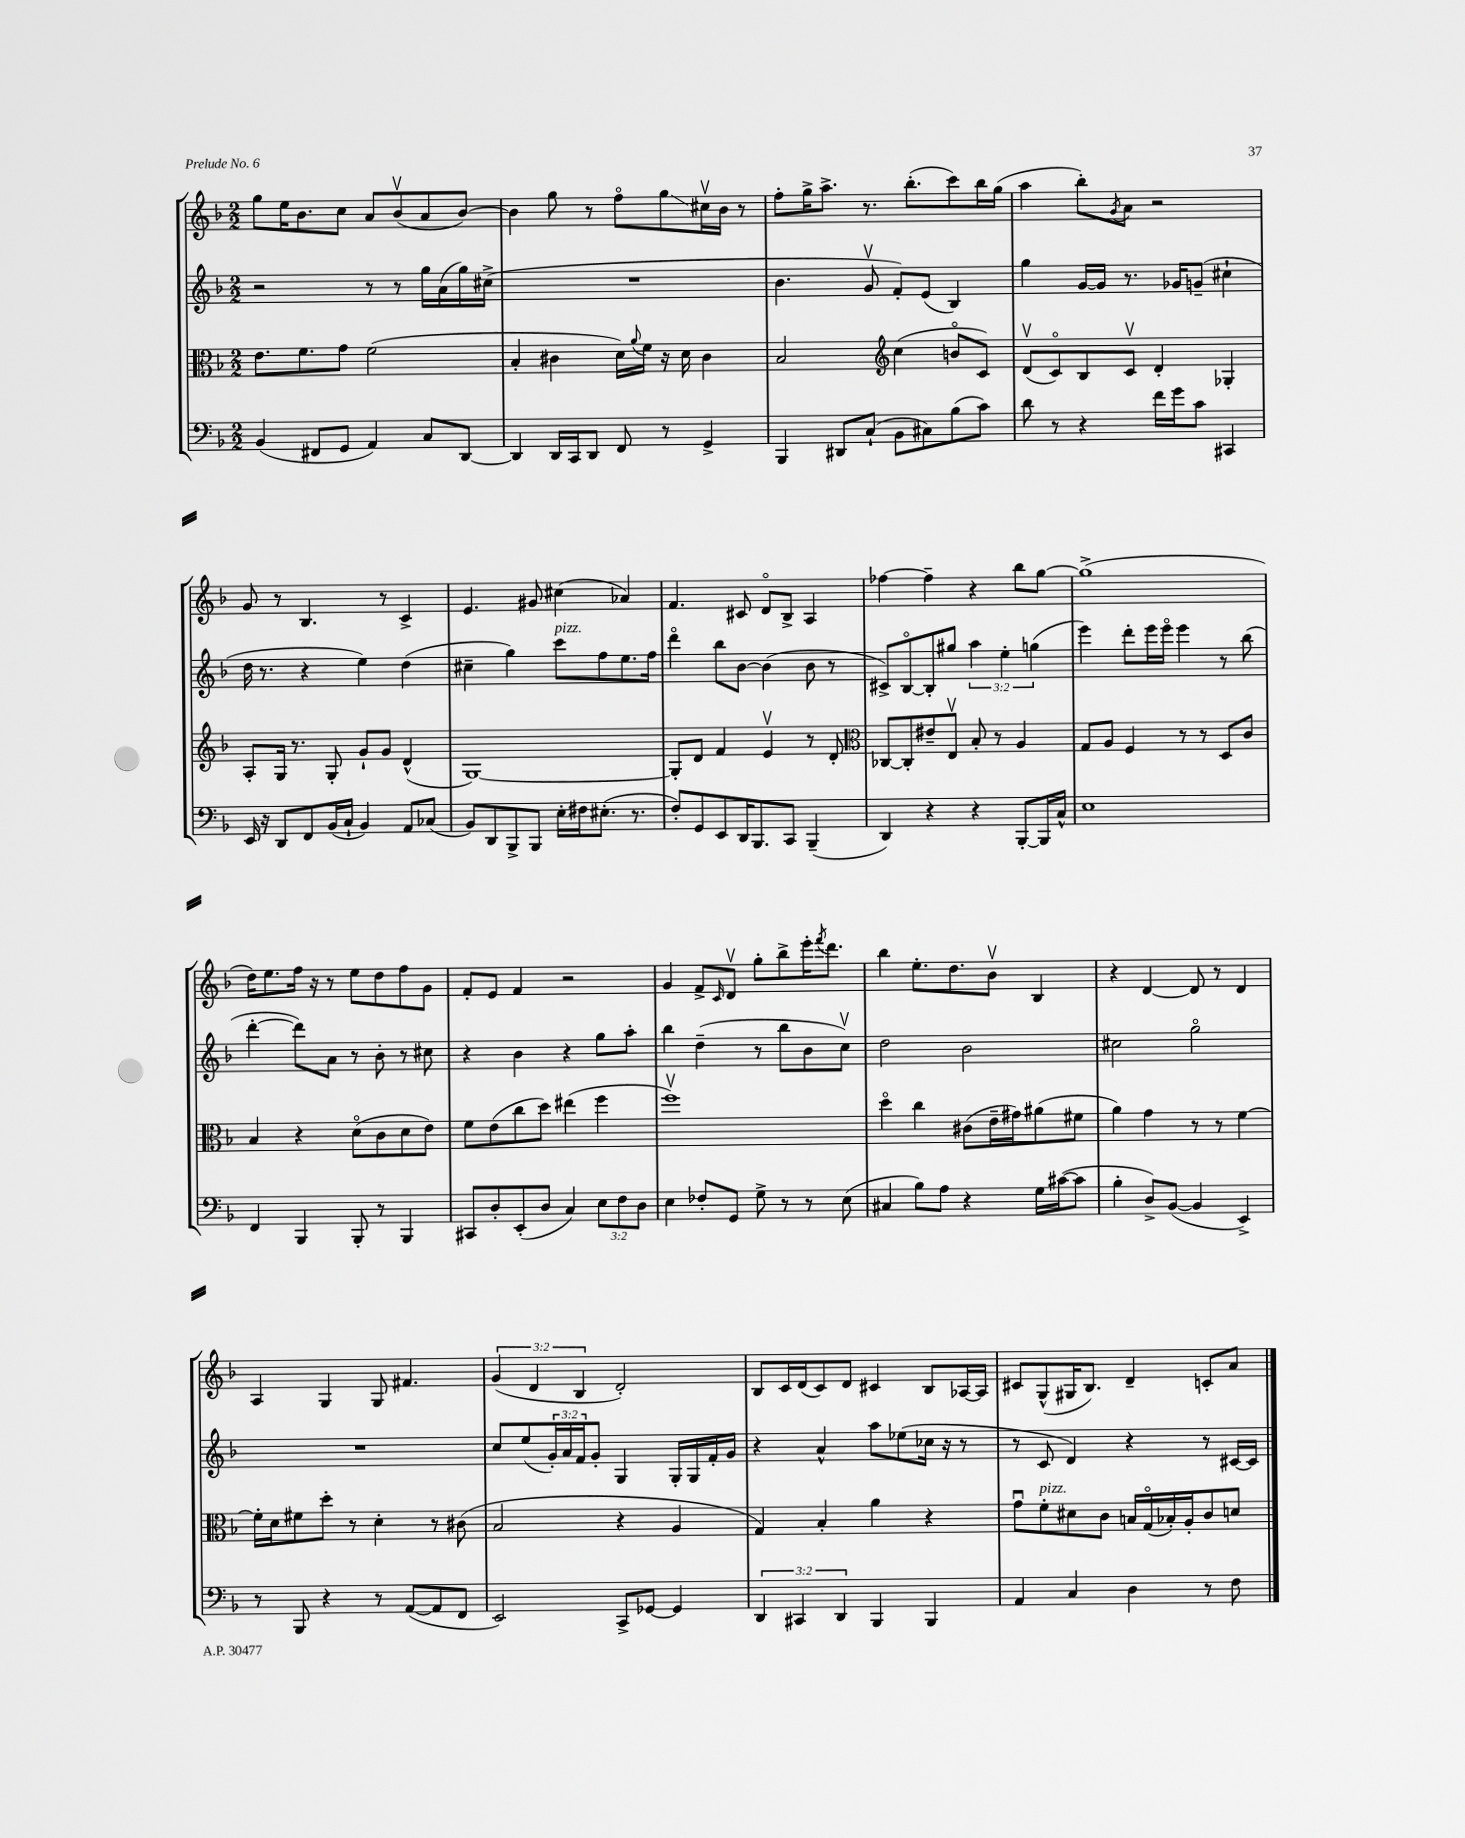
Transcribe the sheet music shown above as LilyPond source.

<<
\new StaffGroup <<
\new Staff = "s0" {
    \clef treble \key f \major \numericTimeSignature \time 2/2 \override Staff.TupletNumber.text = #tuplet-number::calc-fraction-text
    g''8 e''16 bes'8. c''8 a'8 bes'8\upbow( a'8 bes'8~) |
    bes'4 g''8 r8 f''8\flageolet g''8\glissando cis''16\upbow bes'16 r8 |
    f''8-. g''16-> a''8.-> r8. bes''8.-.( c'''8) bes''16 g''16( |
    a''4 bes''8-.) \acciaccatura { g'8 } a'8 r2 |
    g'8 r8 bes4. r8 c'4-> |
    e'4. gis'8 cis''4( aes'4) |
    f'4. cis'8 d'8\flageolet bes8-> a4 |
    fes''4~ fes''4-- r4 bes''8 g''8~ |
    g''1->( |
    d''16) e''8. f''16 r16 r8 e''8 d''8 f''8 g'8 |
    f'8-. e'8 f'4 r2 |
    g'4 f'8-> \grace { c'16 } d'8\upbow g''8-. bes''8-> e'''16-. \acciaccatura { f'''8 } d'''8. |
    bes''4 e''8.-. d''8. bes'8\upbow bes4 |
    r4 d'4~ d'8 r8 d'4 |
    a4 g4 g8 fis'4. |
    \tuplet 3/2 { g'4( d'4 bes4 } d'2-.) |
    bes8 c'16 d'16( c'8) d'8 cis'4 bes8 aes16~ aes16 |
    cis'8 g8-^( gis16 bes8.) d'4-- c'8-. a'8 \bar "|." |
}
\new Staff = "s1" {
    \clef treble \key f \major \numericTimeSignature \time 2/2 \override Staff.TupletNumber.text = #tuplet-number::calc-fraction-text
    r2 r8 r8 g''16 a'16( g''16) cis''16->( |
    R1 |
    bes'4. g'8\upbow f'8-.) e'8( bes4) |
    g''4 g'16~ g'16 r8. ges'16 g'8--( cis''4-! |
    d''16 r8. r4 e''4) d''4( |
    cis''4-- g''4) c'''8^\markup { \italic "pizz." } f''8 e''8. f''16 |
    d'''4\flageolet bes''8 bes'8~ bes'4( bes'8 r8 |
    cis'8->) bes8~\flageolet bes8-. gis''8 \tuplet 3/2 { a''4 e''4-. g''4( } |
    e'''4) d'''8-. e'''16 e'''16\flageolet e'''4 r8 bes''8( |
    d'''4~-. d'''8) a'8 r8 bes'8-. r8 cis''8 |
    r4 bes'4 r4 g''8 a''8-. |
    bes''4 d''4--( r8 bes''8 bes'8 c''8\upbow) |
    d''2 bes'2 |
    cis''2 g''2\flageolet |
    R1 |
    c''8 e''8( \tuplet 3/2 { g'16-.) a'16 f'16 } g'8-. g4 g16-. g16 f'16-. g'16 |
    r4 a'4-^ a''8 ees''8( ces''16 r16 r8 |
    r8 c'8 d'4) r4 r8 cis'16~ cis'16 \bar "|." |
}
\new Staff = "s2" {
    \clef alto \key f \major \numericTimeSignature \time 2/2
    e'8. f'8. g'8 f'2( |
    bes4-. cis'4 d'16) \appoggiatura { a'8 } f'16 r16 d'16 cis'4 |
    bes2 \clef treble c''4( b'8\flageolet c'8) |
    d'8\upbow( c'8\flageolet) bes8 c'8\upbow d'4-. ges4-. |
    a8-. g16 r8. g8-. g'8-! g'8 d'4-^( |
    g1~) |
    g8-. d'8 f'4 e'4\upbow r8 d'8-. |
    \clef alto ces8~ ces8-. eis'8-- e8\upbow bes8-. r8 a4 |
    g8 a8 f4 r8 r8 d8 c'8 |
    bes4 r4 d'8\flageolet( c'8 d'8 e'8) |
    f'8 e'8( c''8 d''8) eis''4( f''4 |
    f''1\upbow) |
    d''4\flageolet c''4 cis'8( e'16-- gis'16) ais'8( fis'8 |
    a'4) g'4 r8 r8 f'4~ |
    f'16-. d'16 fis'8 d''8-. r8 d'4-. r8 cis'8( |
    bes2 r4 a4 |
    g4) bes4-. a'4 r4 |
    g'8\downbow f'8-.^\markup { \italic "pizz." } dis'8 c'8 b16 g16\flageolet( bes16-.) a16-. c'8 d'8 \bar "|." |
}
\new Staff = "s3" {
    \clef bass \key f \major \numericTimeSignature \time 2/2 \override Staff.TupletNumber.text = #tuplet-number::calc-fraction-text
    bes,4( fis,8 g,8 a,4) c8 d,8~ |
    d,4 d,16 c,16 d,8 f,8 r8 g,4-> |
    bes,,4 dis,8 c8-!( bes,8 cis8) bes8( c'8) |
    d'8 r8 r4 f'16 g'16 c'8 cis,4 |
    e,16 r16 d,8 f,8 bes,16( c16-! bes,4) a,8 ces8( |
    bes,8) d,8 bes,,8-> bes,,8 e16-. fis16 eis8.-.( r8. |
    f8-.) g,8 e,8 d,16 bes,,8. c,8 bes,,4--( |
    d,4) r4 r4 bes,,8~-. bes,,16 c16-^ |
    e1 |
    f,4 bes,,4 bes,,8-. r8 bes,,4 |
    cis,8 d8-. e,8-.( d8 c4) \tuplet 3/2 { e8 f8 d8 } |
    e4 fes8-. g,8 g8-> r8 r8 e8( |
    cis4 bes8) a8 r4 g16 cis'16~( cis'8 |
    bes4-. d8->) bes,8~( bes,4 e,4->) |
    r8 bes,,8 r4 r8 a,8~( a,8 f,8 |
    e,2) c,8-> ges,8~ ges,4 |
    \tuplet 3/2 { d,4 cis,4 d,4 } bes,,4 bes,,4 |
    a,4 c4 d4 r8 f8 \bar "|." |
}
>>
>>
\layout { \context { \Score \remove "Bar_number_engraver" } }
